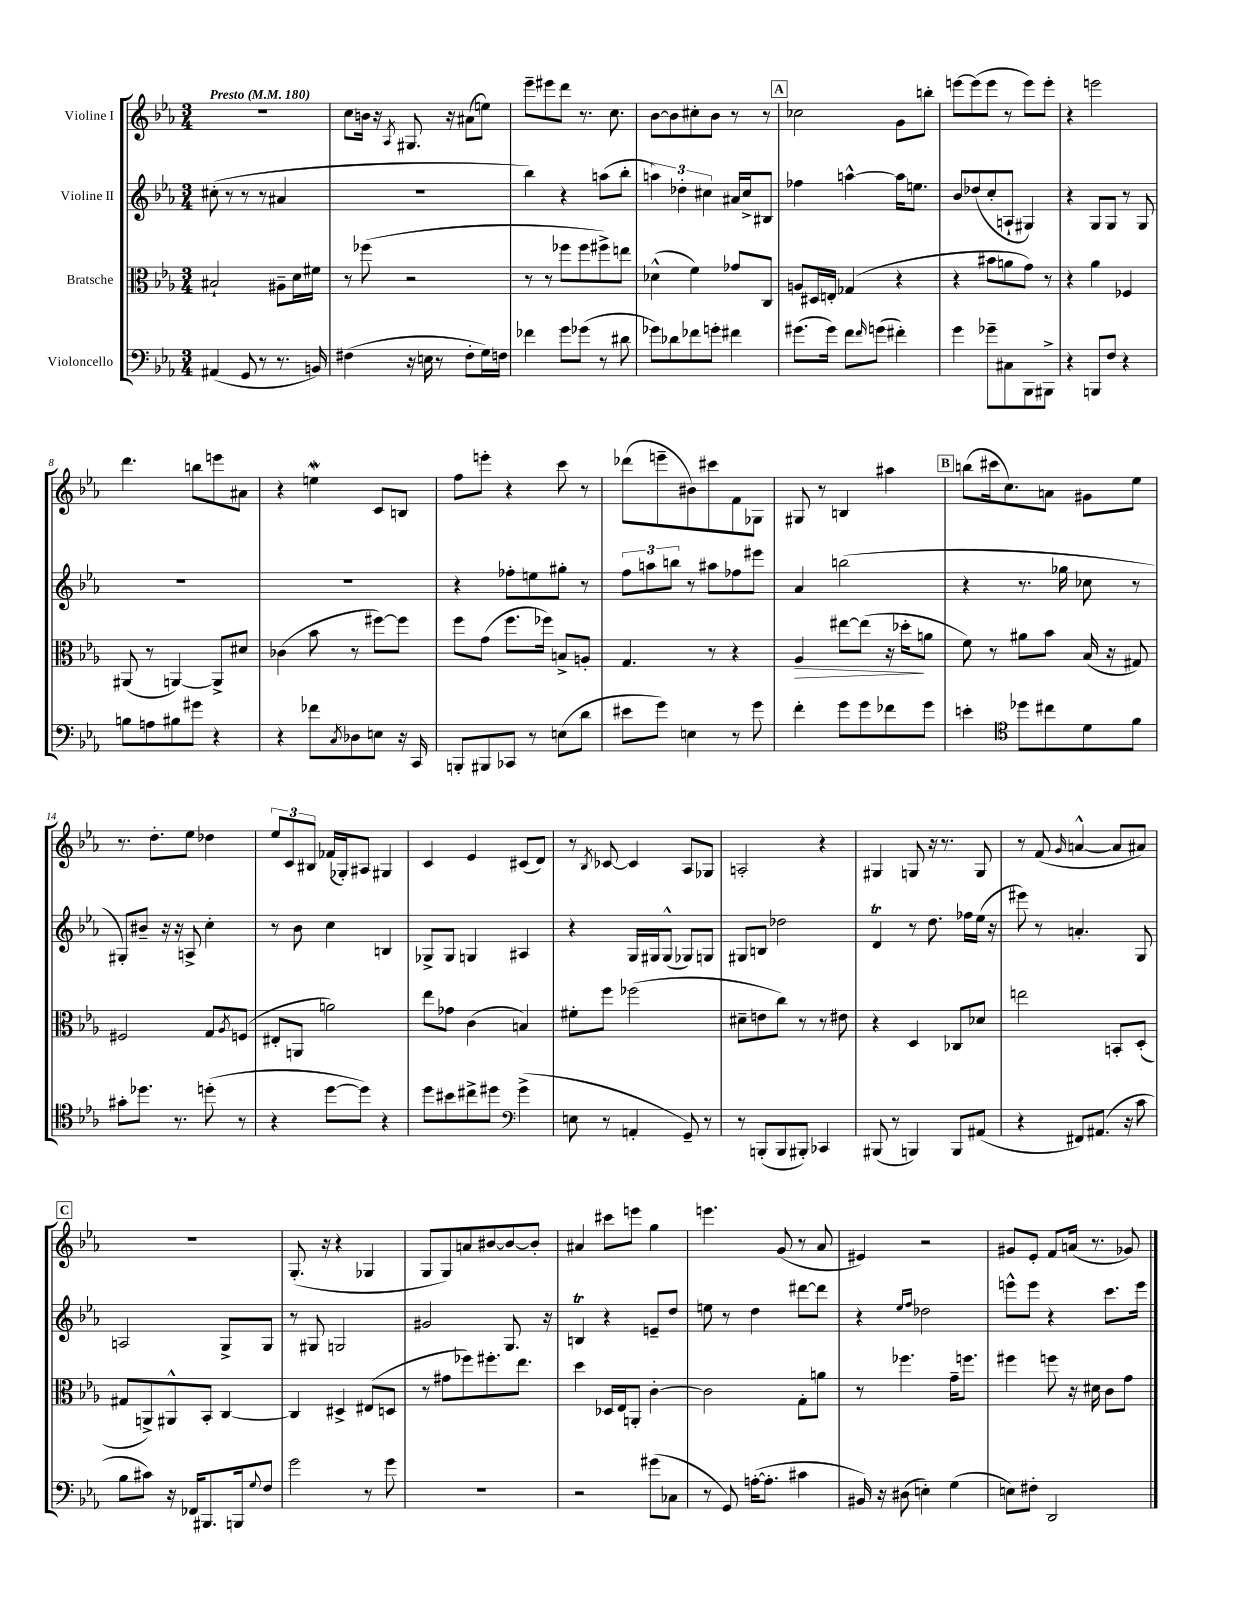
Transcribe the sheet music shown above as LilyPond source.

<<
\new StaffGroup <<
\new Staff = "s0" \with { instrumentName = "Violine I" } {
    \clef treble \key ees \major \numericTimeSignature \time 3/4 \tempo "Presto" 4 = 180
    R2. |
    c''8 b'16 r16 \acciaccatura { aes8 } gis8. r16 ais'8( e''8) |
    ees'''8-- eis'''8 d'''8 r8. c''8. |
    bes'8~ bes'8 cis''8-. bes'8 r8 r8 |
    \mark \markup { \box "A" } ces''2 g'8 b''8-. |
    e'''8~ e'''8( e'''8 r8 e'''8) e'''8-. |
    r4 e'''2 |
    d'''4. b''8 e'''8 ais'8 |
    r4 e''4\mordent c'8 b8 |
    f''8 e'''8-. r4 c'''8 r8 |
    des'''8( e'''8-- bis'8) cis'''8 f'8 ges8 |
    gis8 r8 b4 ais''4 |
    \mark \markup { \box "B" } b''8( cis'''16 c''8.) a'8 gis'8 ees''8 |
    r8. d''8.-. ees''8 des''4 |
    \tuplet 3/2 { ees''8 c'8 bis8 } fes'16( ges16-.) ais8 gis4 |
    c'4 ees'4 cis'8( d'8) |
    r8 \acciaccatura { bes8 } ces'8~ ces'4 aes8 ges8 |
    a2-. r4 |
    gis4 g8 r16 r8. g8 |
    r8 f'8( \grace { g'16 } a'4~-^ a'8 ais'8) |
    \mark \markup { \box "C" } R2. |
    g8.-.( r16 r4 ges4 |
    g8 g8) a'8 bis'8~ bis'8~ bis'8-. |
    ais'4 cis'''8 e'''8 g''4 |
    e'''4. g'8( r8 aes'8 |
    eis'4) r2 |
    gis'8 ees'8-. f'8 a'16( r8. ges'8) \bar "|." |
}
\new Staff = "s1" \with { instrumentName = "Violine II" } {
    \clef treble \key ees \major \numericTimeSignature \time 3/4
    cis''8-.( r8 r8 r8 ais'4 |
    R2. |
    bes''4) r4 a''8( bes''8-. |
    \tuplet 3/2 { a''4) des''4-. cis''4 } ais'16 cis''16-> bis8 |
    \mark \markup { \box "A" } fes''4 a''4~-^ a''16 e''8. |
    bes'8 des''8( c''8-. a8-! gis4) |
    r4 g8 g8 r8 g8 |
    R2. |
    R2. |
    r4 fes''8-. e''8 gis''8-. r8 |
    \tuplet 3/2 { f''8 a''8 b''8 } r8 ais''8 fes''8 eis'''8 |
    aes'4 b''2( |
    \mark \markup { \box "B" } r4 r8. ges''16 ces''8 r8 |
    gis8-.) bis'8-- r16 r16 a8-> c''4-. |
    r8 bes'8 c''4 b4 |
    ges8-> ges8 g4 ais4 |
    r4 g16 gis16 gis8-^( ges8) g8 |
    gis8 b8 des''2 |
    d'4\trill r8 d''8. fes''16 ees''16( r16 |
    eis'''8) r8 a'4.-. g8 |
    \mark \markup { \box "C" } a2 g8-> g8 |
    r8 gis8 g2 |
    gis'2 g8. r16 |
    b4\trill r4 e'8-- d''8 |
    e''8 r8 d''4 dis'''8~ dis'''8 |
    r4 \grace { ees''16 f''16 } des''2 |
    e'''8-^ e'''8 r4 c'''8. e'''16 \bar "|." |
}
\new Staff = "s2" \with { instrumentName = "Bratsche" } {
    \clef alto \key ees \major \numericTimeSignature \time 3/4
    bis2-! ais8-- d'16 fis'16 |
    r8 fes''8( r2 |
    r8 r8 fes''8 fes''8 fis''8->) e''8 |
    des'4-^( f'4) ges'8 c8 |
    \mark \markup { \box "A" } a8 dis16 e16-. ges4( r4 |
    r4 bis'8 a'8 g'8) r8 |
    r4 aes'4 fes4 |
    ais,8( r8 a,4~) a,8-> dis'8 |
    ces'4( bes'8 r8 fis''8~) fis''8 |
    f''8 g'8( f''8. fes''16) b8-> a8-. |
    g4. r8 r4 |
    aes4\> eis''8~ eis''8( r16 des''16-.\! a'8 |
    \mark \markup { \box "B" } f'8) r8 ais'8 bes'8 bes16( r16 gis8) |
    fis2 g8 \acciaccatura { aes8 } f8( |
    eis8-. a,8 a'2) |
    ees''8 ges'8 c'4( b4) |
    fis'8-. f''8 fes''2( |
    dis'8-- e'8 c''8) r8 r8 eis'8 |
    r4 d4 ces8 des'8 |
    e''2 b,8-. d8-.( |
    \mark \markup { \box "C" } gis8 a,8->) ais,8-^ bes,8-. c4~ |
    c4 dis4-> eis8( d8 |
    r8 gis'8 fes''8) fis''8.-. ees''8. |
    d''4 des16 ees16 a,8-. c'4~-. |
    c'2 g8-. a'8 |
    r8 fes''4. g'16-- f''8. |
    fis''4 f''8 r16 dis'16 c'8 g'8 \bar "|." |
}
\new Staff = "s3" \with { instrumentName = "Violoncello" } {
    \clef bass \key ees \major \numericTimeSignature \time 3/4
    ais,4( g,8 r8 r8. b,16) |
    fis4( r16 e16 r8 fis8-. g16) f16 |
    fes'4 g'8 ges'8( r8 dis'8 |
    ges'8) des'8 fes'8 g'8-. fis'4 |
    \mark \markup { \box "A" } gis'8.( gis'16) f'8 \grace { f'16 } g'8( fis'4-.) |
    g'4 ges'8-- cis8 bes,,8 bis,,8-> |
    r4 b,,8 f8 r4 |
    b8 a8 bis8 gis'8 r4 |
    r4 fes'8 \acciaccatura { c8 } des8 e8 r16 c,16 |
    b,,8-. bis,,8 ces,8 r8 e8( d'8 |
    eis'8 g'8) e4 r8 g'8 |
    f'4-. g'8 g'8 fes'8 g'8 |
    \mark \markup { \box "B" } e'4-. \clef tenor des''8 cis''8 d'8 f'8 |
    gis'8-. des''8. r8. d''8-.( r8 |
    r4 d''8~ d''8) r4 |
    d''8 bis'8 cis''8-> dis''8 \clef bass g'4->( |
    e8 r8 a,4-. g,8--) r8 |
    r8 b,,8-.( b,,8 bis,,8-.) ces,4 |
    bis,,8( r8 b,,4) b,,8 ais,8( |
    r4 fis,8) ais,8.( r16 c'8 |
    \mark \markup { \box "C" } bes8 cis'8) r16 fes,16 bis,,8. b,,16 \appoggiatura { g8 } f8 |
    g'2 r8 g'8 |
    R2. |
    r2 gis'8( ces8 |
    r8 g,8) a16~-.( a8.-. cis'4 |
    bis,16) r16 dis8( e4-.) g4( |
    e8) fis8-. d,2 \bar "|." |
}
>>
>>
